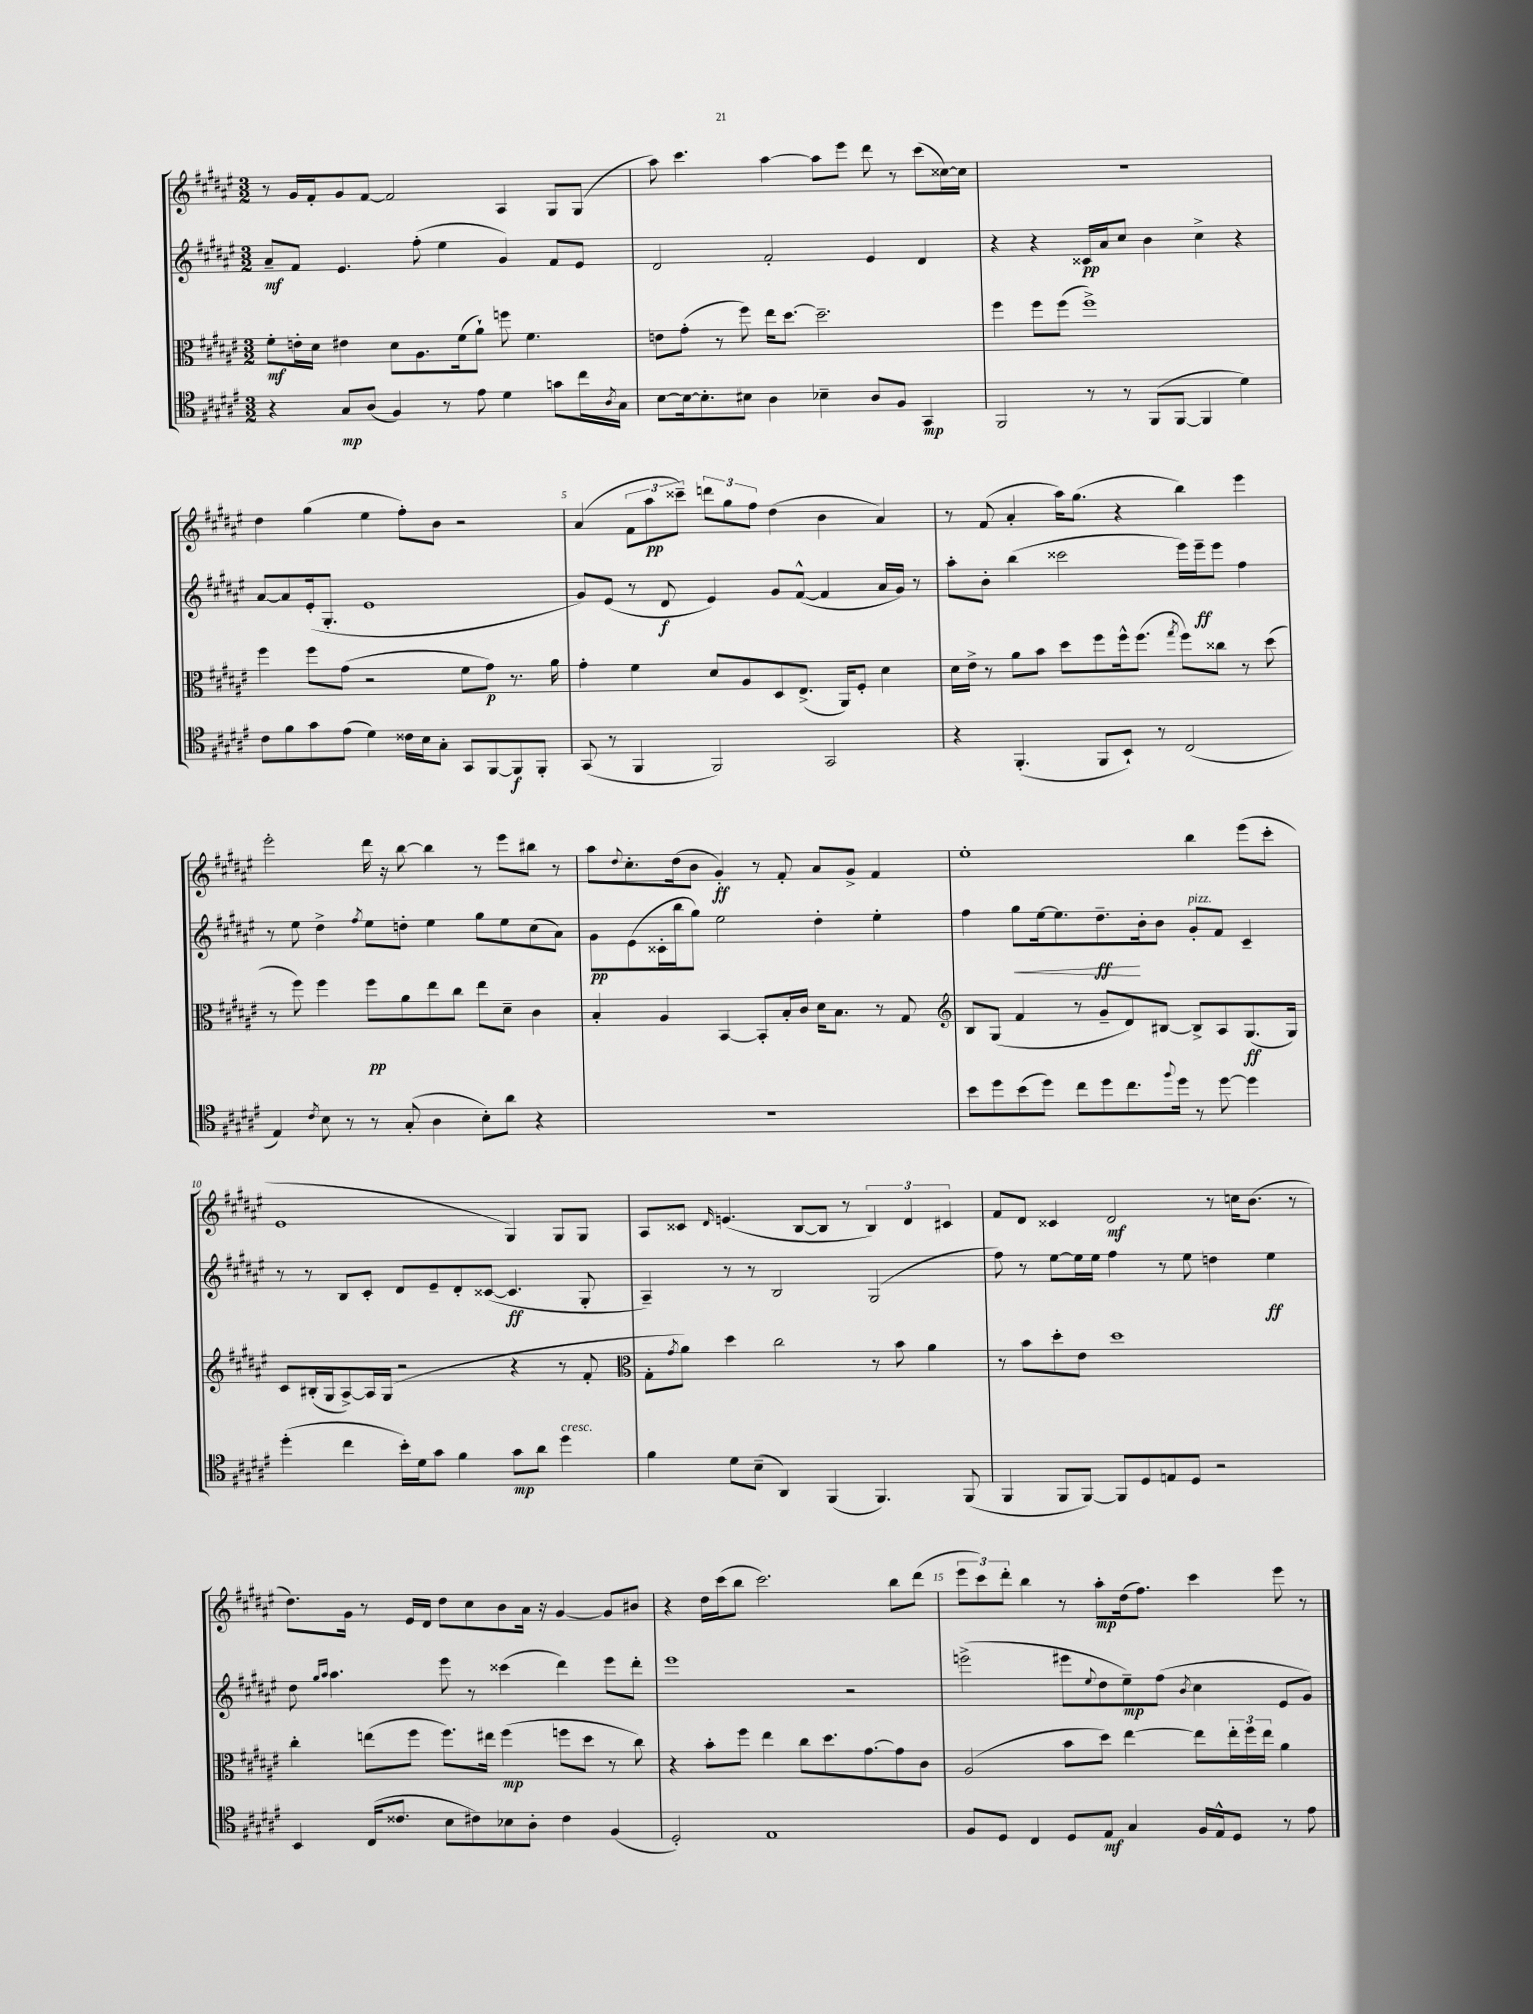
<<
\new StaffGroup <<
\new Staff = "s0" {
    \clef treble \key fis \major \numericTimeSignature \time 3/2
    r8 gis'16 fis'16-. gis'8 fis'8~ fis'2 ais4 gis8 gis8( |
    ais''8) cis'''4. ais''4~ ais''8 eis'''8 dis'''8 r8 cis'''8( cisis''16~) cisis''16 |
    R1. |
    dis''4 gis''4( eis''4 fis''8-.) b'8 r2 |
    ais'4( \tuplet 3/2 { fis'8 ais''8\pp cisis'''8--) } \tuplet 3/2 { d'''8 gis''8 fis''8 } dis''4( b'4 ais'4) |
    r8 fis'8( ais'4-. ais''16) gis''8.( r4 b''4) eis'''4 |
    eis'''2-. dis'''16 r16 b''8~ b''4 r8 eis'''8 bis''8 r8 |
    ais''8 \appoggiatura { dis''8 } cis''8.-. dis''16( b'8 gis'4-.\ff) r8 fis'8-. ais'8 gis'8-> fis'4 |
    eis''1-. b''4 eis'''8( cis'''8-. |
    eis'1 gis4) gis8 gis8 |
    ais8 cisis'8 \grace { dis'16 } e'4.( b8~ b8 r8 \tuplet 3/2 { b4) dis'4 cis'4 } |
    fis'8 dis'8 cisis'4 dis'2\mf r8 c''16 b'8.( r8 |
    dis''8.) gis'16 r8 eis'16 dis'16 dis''8 cis''8 b'8 ais'16 r16 gis'4~ gis'8 bis'8 |
    r4 dis''16 cis'''16( b''8 cis'''2.) b''8 dis'''8( |
    \tuplet 3/2 { eis'''8 cis'''8) dis'''8-. } b''4 r8 ais''8-.\mp dis''16( fis''8.) cis'''4 eis'''8 r8 \bar "|." |
}
\new Staff = "s1" {
    \clef treble \key fis \major \numericTimeSignature \time 3/2
    ais'8--\mf fis'8 eis'4. fis''8-.( eis''4 gis'4) fis'8 eis'8 |
    dis'2 fis'2-. eis'4 dis'4 |
    r4 r4 cisis'16\pp ais'16 cis''8 b'4 cis''4-> r4 |
    ais'8~ ais'8 eis'16-.( gis8.-. eis'1 |
    gis'8) eis'8( r8 dis'8\f eis'4) gis'8 fis'8~-^( fis'4 ais'16 gis'16) r8 |
    ais''8-. b'8-. b''4( cisis'''2 eis'''16) eis'''16--\ff eis'''8 fis''4 |
    r8 eis''8 dis''4-> \acciaccatura { fis''8 } eis''8 d''8-. eis''4 gis''8 eis''8 cis''8( ais'8) |
    gis'8\pp eis'8( cisis'16-. b''16 gis''8) eis''2 dis''4-. eis''4-. |
    fis''4 gis''8\< eis''16~ eis''8. dis''8.--\ff\! b'16-. b'8 gis'8-.^\markup { \italic "pizz." } fis'8 cis'4-- |
    r8 r8 b8 cis'8-. dis'8 eis'8-- dis'8-. cisis'8~( cisis'4.\ff gis8-. |
    ais4--) r8 r8 b2 gis2( |
    fis''8) r8 eis''8~ eis''16 eis''16 fis''4 r8 eis''8 d''4 eis''4\ff |
    dis''8 \grace { gis''16 ais''16 } ais''4. eis'''8 r8 cisis'''4( dis'''4) eis'''8 dis'''8-. |
    eis'''1 r2 |
    e'''2->( eis'''8 \appoggiatura { eis''8 } dis''8 eis''8--\mp) fis''8( \acciaccatura { b'8 } cis''4 eis'8 gis'8) \bar "|." |
}
\new Staff = "s2" {
    \clef alto \key fis \major \numericTimeSignature \time 3/2
    fis'8-.\mf e'16-. dis'16 eis'4 dis'8 ais8. fis'16( ais'8-!) f''8 fis'4. |
    e'8 gis'8-.( r8 fis''8) eis''16 dis''8.~ dis''2.-- |
    fis''4 fis''8 fis''8( fis''1->) |
    fis''4 fis''8 gis'8( r2 fis'8 gis'8\p) r8. ais'16 |
    gis'4-. fis'4 dis'8 ais8 dis8 eis8.->( ais,16) fis8-. dis'4 |
    dis'16 eis'16-> r8 ais'8 b'8 dis''8 fis''8 fis''16-^ fis''8.( \acciaccatura { gis''8 } fis''8) cisis''8 r8 dis''8( |
    r8 fis''8) fis''4 fis''8\pp ais'8 eis''8 cis''8 eis''8 dis'8-- cis'4 |
    b4-. ais4 b,4~ b,8-. b16-. cis'16 dis'16 b8. r8 gis8 |
    \clef treble b8 gis8( fis'4 r8 gis'8-- dis'8) bis8~ bis8-> ais8 gis8.\ff( gis16) |
    cis'8 bis16-.( gis16 ais8~->) ais16 gis16( r2 r4 r8 fis'8-. |
    \clef alto gis8-. \acciaccatura { gis'8 } ais'8) dis''4 cis''2 r8 b'8 ais'4 |
    r8 b'8 dis''8-. eis'8 dis''1 |
    cis''4-. e''8( fis''8 fis''8.) eis''16 fis''4\mp( f''8 dis''8 r8 cis''8) |
    r4 b'8-. fis''8 eis''4 cis''8 dis''8. gis'8.~ gis'8 cis'8 |
    ais2( b'8 dis''8) eis''4~ eis''8 \tuplet 3/2 { eis''16-. fis''16 eis''16 } ais'4 \bar "|." |
}
\new Staff = "s3" {
    \clef tenor \key fis \major \numericTimeSignature \time 3/2
    r4 gis8\mp ais8( fis4) r8 eis'8 dis'4 g'8 cis''16 \acciaccatura { ais8 } gis16 |
    b8~ b16~ b8.-. bis8 ais4 bes4-- ais8 fis8 gis,4\mp |
    fis,2 r8 r8 fis,8( fis,8~ fis,4 dis'4) |
    cis'8 fis'8 gis'8 eis'8( dis'4) cisis'16 b16 gis8-. gis,8 fis,8~ fis,8\f fis,8-. |
    gis,8( r8 fis,4 fis,2) gis,2 |
    r4 fis,4.-.( fis,8 b,8-!) r8 cis2( |
    eis4) \acciaccatura { cis'8 } b8 r8 r8 gis8-.( ais4 b8-.) ais'8 r4 |
    R1. |
    b'8 dis''8 b'8( dis''8) cis''8 dis''8 cis''8. \appoggiatura { fis''8 } dis''16 r8 dis''8~ dis''4 |
    dis''4-.( cis''4 b'16-.) dis'16 gis'8 fis'4 gis'8\mp ais'8 dis''4^\markup { \italic "cresc." } |
    fis'4 dis'8 b8--( ais,4) fis,4( fis,4.) fis,8( |
    fis,4 fis,8 fis,8~) fis,8 dis8 e8 dis8 r2 |
    b,4 cis16( cisis'8. b8 cis'8) bes8 ais8-. cis'4 fis4( |
    dis2-.) eis1 |
    fis8 dis8 cis4 dis8 eis8\mf gis4 fis16 eis16-^ dis8 r8 eis'8 \bar "|." |
}
>>
>>
\layout { \context { \Score \override BarNumber.break-visibility = ##(#f #t #t) barNumberVisibility = #(every-nth-bar-number-visible 5) } }
